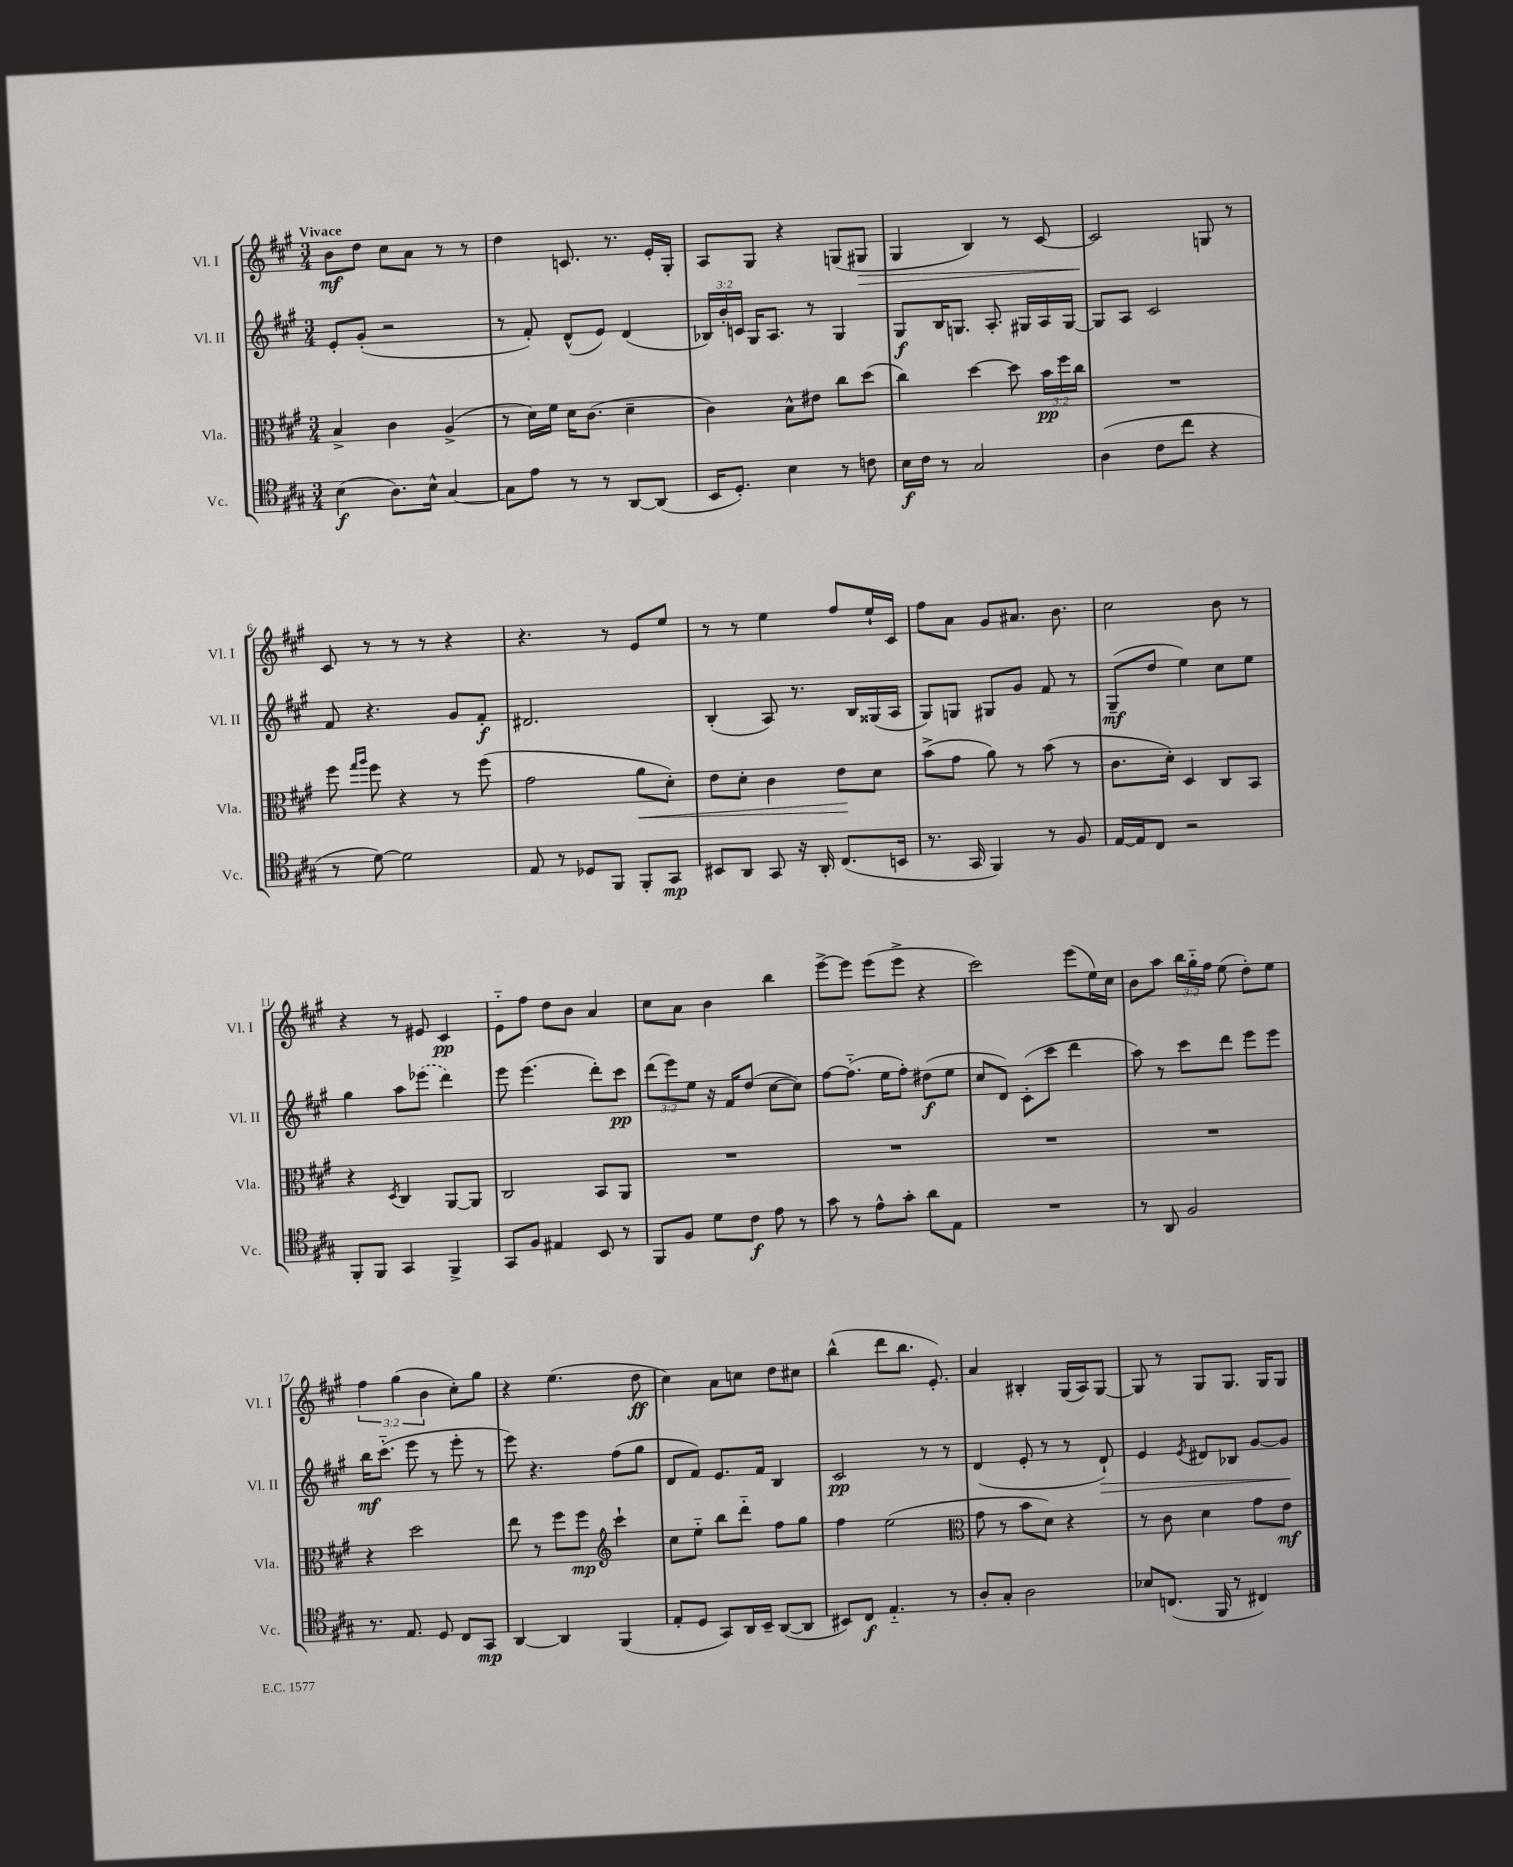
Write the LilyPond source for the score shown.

<<
\new StaffGroup <<
\new Staff = "s0" \with { instrumentName = "Vl. I" shortInstrumentName = "Vl. I" } {
    \clef treble \key a \major \numericTimeSignature \time 3/4 \override Staff.TupletNumber.text = #tuplet-number::calc-fraction-text \tempo "Vivace"
    \autoBeamOff b'8[\mf d''8] cis''8[ a'8] r8 r8 |
    d''4 c'8. r8. e'16[-. gis16]-. |
    a8[ gis8] r4 g8[( gis8]\> |
    gis4 b4) r8 cis'8~ |
    cis'2\! g8 r8 |
    cis'8 r8 r8 r8 r4 |
    r4. r8 e'8[ e''8] |
    r8 r8 e''4 fis''8[ e''16-! cis'16] |
    fis''8[ a'8] gis'8[ ais'8.] b'8. |
    cis''2 b'8 r8 |
    r4 r8 eis'8 cis'4\pp |
    e'8[-_ fis''8] d''8[ b'8] a'4 |
    cis''8[ a'8] b'4 b''4 |
    e'''8[~-> e'''8] e'''8[( e'''8]-> r4 |
    cis'''2) e'''8[( e''16) cis''16] |
    b'8[ a''8] \tuplet 3/2 { b''16[ gis''16-_ fis''16] } e''8( d''8[-.) e''8] |
    \tuplet 3/2 { fis''4 gis''4( b'4 } cis''8[-.) gis''8] |
    r4 e''4.( d''8\ff |
    cis''4) a'8[ c''8] d''8[ cis''8] |
    b''4-^( d'''8[ b''8.] e'8.-.) |
    a'4 bis4-. gis16[( a16) gis8]~ |
    gis8 r8 gis8[ gis8.] gis16[ gis8] \bar "|." |
}
\new Staff = "s1" \with { instrumentName = "Vl. II" shortInstrumentName = "Vl. II" } {
    \clef treble \key a \major \numericTimeSignature \time 3/4 \override Staff.TupletNumber.text = #tuplet-number::calc-fraction-text
    \autoBeamOff e'8[-. gis'8]-.( r2 |
    r8 fis'8-.) d'8[-^( e'8]) d'4( |
    \tuplet 3/2 { bes16[) b'16-. c'16] } gis16[ a8.] r8 gis4 |
    gis8[\f b16 g8.] a8.-. gis16[ a16 gis16]~ |
    gis8[ a8] cis'2 |
    fis'8 r4. gis'8[ fis'8]-.\f |
    dis'2. |
    b4-.( a8) r8. b16[ gisis16( a16] |
    gis8[) g8] gis8[ gis'8] fis'8 r8 |
    gis8[--\mf( d''8] e''4) cis''8[ e''8] |
    gis''4 a''8[ \once \slurDashed ees'''8]( d'''4) |
    e'''8 e'''4.( d'''8[-.) cis'''8]\pp |
    \tuplet 3/2 { d'''8[( e'''8) e''8] } r16 fis'16[ d''8]( cis''8[~ cis''8]) |
    fis''8[~ fis''8.]-_( e''16[ fis''8]-.) dis''8[\f( e''8] |
    cis''8[ d'8]) cis'8[-.( cis'''8] d'''4 |
    a''8) r8 cis'''8[ d'''8] e'''8[ e'''8] |
    b''16[\mf cis'''8.]-_( e'''8 r8 e'''8-. r8 |
    e'''8) r4. fis''8[( gis''8] |
    d'8[ fis'8]) e'8.[ fis'16] b4 |
    cis'2\pp r8 r8 |
    d'4( e'8-. r8 r8 d'8-!\>) |
    e'4 \acciaccatura { e'8 } dis'8[ bes8] gis'8[~ gis'8]\! \bar "|." |
}
\new Staff = "s2" \with { instrumentName = "Vla." shortInstrumentName = "Vla." } {
    \clef alto \key a \major \numericTimeSignature \time 3/4 \override Staff.TupletNumber.text = #tuplet-number::calc-fraction-text
    \autoBeamOff b4-> cis'4 a4->( |
    r8 d'16[) fis'16] d'16[ cis'8.]( d'4-- |
    cis'4) b8[-^ eis'8] cis''8[ d''8]( |
    cis''4) d''4~ d''8 \tuplet 3/2 { b'16[\pp fis''16 cis''16] } |
    R2. |
    fis''8 \grace { gis''16[ a''16] } fis''8 r4 r8 fis''8( |
    gis'2 a'8[\< d'8]-.) |
    e'8[ d'8]-. cis'4 e'8[\! d'8] |
    b'8[->( gis'8] a'8) r8 b'8( r8 |
    cis'8.[ d'16]-.) d4 cis8[ b,8] |
    r4 \acciaccatura { d8 } cis4 a,8[~ a,8] |
    cis2 b,8[ a,8] |
    R2. |
    R2. |
    R2. |
    R2. |
    r4 d''2 |
    e''8 r8 fis''8[ fis''8]\mp \clef treble cis'''4-! |
    cis''8[ e''8]-_ b''8[ d'''8]-_ fis''8[ gis''8] |
    fis''4 e''2( |
    \clef alto gis'8 r8 b'8[ d'8]) r4 |
    r8 cis'8 d'4 gis'8[ e'8]\mf \bar "|." |
}
\new Staff = "s3" \with { instrumentName = "Vc." shortInstrumentName = "Vc." } {
    \clef tenor \key a \major \numericTimeSignature \time 3/4
    \autoBeamOff b4\f( a8.[) b16]-^ gis4~ |
    gis8[ e'8] r8 r8 a,8[~ a,8]( |
    b,16[ d8.]-.) b4 r8 c'8 |
    b16[\f cis'16] r8 gis2 |
    a4( cis'8[ cis''8] r4 |
    r8 d'8~) d'2 |
    e8 r8 des8[ fis,8] fis,8[-. gis,8]\mp |
    bis,8[ a,8] gis,8 r16 a,16-. cis8.[( b,16] |
    r8. gis,16 fis,4) r8 fis8 |
    e16[~ e16 cis8] r2 |
    fis,8[-. fis,8] gis,4 fis,4-> |
    gis,8[ fis8] eis4 b,8 r8 |
    fis,8[ fis8] d'8[ cis'8]\f e'8 r8 |
    gis'8 r8 e'8[-^ gis'8]-. a'8[ e8] |
    R2. |
    r8 a,8 fis2 |
    r8. e8. d8 cis8[ gis,8]\mp |
    a,4~ a,4 fis,4( |
    e8[-. d8] gis,8[) a,16 b,16]-- a,8[~( a,8] |
    bis,8[) cis8]\f e4.-_ r8 |
    a8[-. gis8]-. a2 |
    bes8[ c8.]( fis,16 r8 cis4) \bar "|." |
}
>>
>>
